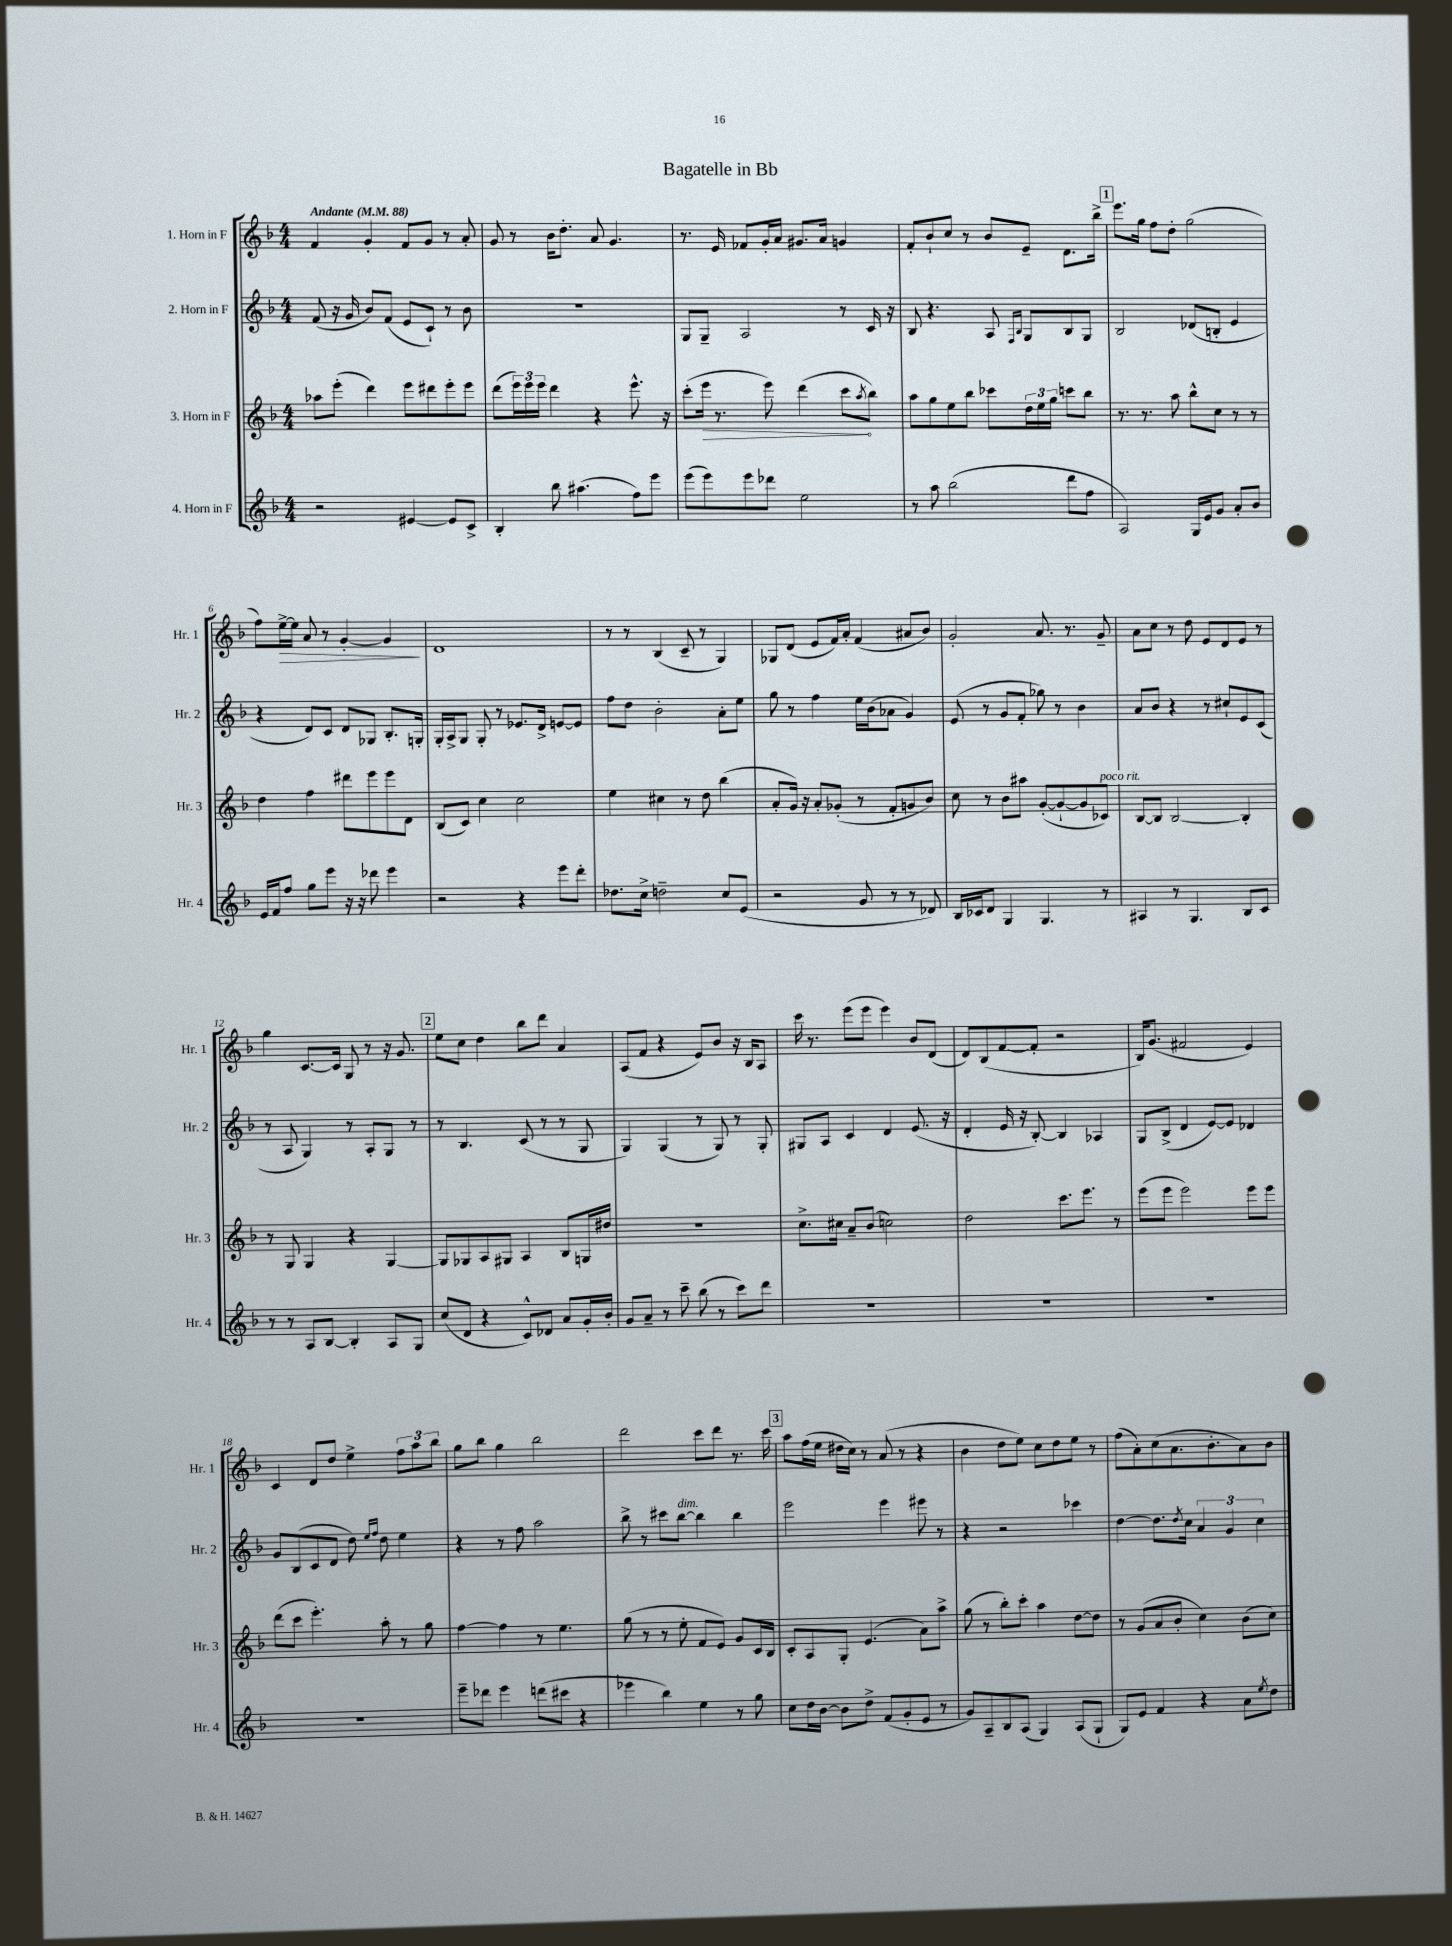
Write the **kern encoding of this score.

**kern	**kern	**kern	**kern
*staff4	*staff3	*staff2	*staff1
*clefG2	*clefG2	*clefG2	*clefG2
*k[b-]	*k[b-]	*k[b-]	*k[b-]
*M4/4	*M4/4	*M4/4	*M4/4
*MM88	*MM88	*MM88	*MM88
2r	8aa-\L	(8f/	4f/
.	(8eee'\J	16r	.
.	.	16g/	.
.	4ddd\)	8b-/L)	4g'/
.	.	(8f/J	.
[4e#/	8eee\L	8e/L	8f/L
.	8ddd#\	8c`/J)	8g/J
8e#/]L	8eee'\	8r	8r
8c^/J	8eee\J	8b-\	8a'/
=	=	=	=
4B-'/	(8ddd\L	1r	8g/
.	24eee\L)	.	8r
.	24eee\	.	.
.	24eee\JJ	.	.
8bb-\	4ddd\	.	16b-\LK
.	.	.	8.dd'\J
(4.aa#\	.	.	.
.	4r	.	8a/
.	.	.	4.g/
8ff\L)	8.eee^^\	.	.
8eee\J	.	.	.
.	16r	.	.
=	=	=	=
(8eee\L	(8ccc'\L	8G/L	8.r
8eee\)	16eee\Jk	8G~/J	.
.	8.r	.	16e/
8eee\	.	2A/	8f-/L
8ddd-\J	8eee\)	.	16g'/L
.	.	.	16a/JJ
2ee\	(4ddd\	.	8.g#/L
.	.	.	16a/Jk
.	8ccc\L	8r	4g/
.	8qaa/	.	.
.	8bb-\J)	16c/	.
.	.	16r	.
=	=	=	=
8r	8aa\L	8B-/	8f'/L
8aa\	8gg\	4.r	8b-`/
(2bb-\	8ee\	.	8cc/J
.	8bb-\J	.	8r
.	8ccc-\L	8A/	8b-/L
.	.	16qqF/LL	.
.	.	16qqB-/JJ	.
.	24dd\L	8G/L	8e~/J
.	24ee\	.	.
.	24gg\JJ	.	.
8ddd\L	8ccc\L	8B-/	8.d\L
8ff\J	8bb-\J	8G/J	.
.	.	.	16bb-^\Jk
=	=	=	=
2A/)	8.r	2B-/	8.eee\L
.	8.r	.	16gg\Jk
.	.	.	8ff\L
.	8aa\	.	8dd'\J
16G/LL	8bb-^^\L	(8d-/L	(2gg\
16e/J	.	.	.
8g/J	8cc\J	8B'/J	.
8a'/L	8r	4e/	.
8b-/J	8r	.	.
=	=	=	=
16e/LL	4dd\	4r	8ff\L)
16f/J	.	.	.
8ff/J	.	.	[16ee^\L
.	.	.	16ee\]JJ
8gg\L	4ff\	8d/L)	8a/
8eee\J	.	8c/J	8r
16r	8ddd#\L	8d/L	[4g'/
16r	.	.	.
8ddd-\	8eee\	8G-/J	.
4eee\	8eee\	8.B-'/L	4g/]
.	8d\J	.	.
.	.	16G'/Jk	.
=	=	=	=
2r	(8B-/L	16G'/LL	1d
.	.	16A^/J	.
.	8c/J)	8G/J	.
.	4cc\	8G'/	.
.	.	8r	.
4r	2cc\	8.e-/L	.
.	.	16d^/Jk	.
8eee\L	.	[8e/L	.
8ddd'\J	.	8e/]J	.
=	=	=	=
8.dd-\L	4ee\	8ff\L	8r
.	.	8dd\J	8r
16cc^\Jk	.	.	.
2dd~\	4cc#\	2b-'\	(4B-/
.	8r	.	8c~/
.	8dd\	.	8r
8cc/L	(4bb-\	8a'\L	4G/)
(8e/J	.	8ee\J	.
=	=	=	=
2r	8a'/L	8gg\	8G-/L
.	16g/Jk)	8r	(8d/J
.	16r	.	.
.	8a'/L	4ff\	8e/L
.	(8g-'/J	.	16f/L)
.	.	.	16a'/JJ
8g/	8r	16ee\LL	(4f/
.	.	(16b-\J	.
8r	8f'/L	8a-\J	.
8r	8g/	4g/)	8a#/L
8d-/)	8b-/J)	.	8b-/J)
=	=	=	=
16B-/LL	8cc\	(8e/	2g'/
16c-/J	.	.	.
8d/J	8r	8r	.
4G/	8b-\L	8g/L	.
.	8aa#\J	8f'/J	.
4.G/	([8g'/L	8gg-\)	8.a/
.	8g`/_	8r	.
.	.	.	8.r
.	8g/]	4b-\	.
8r	8c-/J)	.	8g~/
=	=	=	=
4A#/	[8B-/L	8a/L	8a\L
.	8B-/]J	8b-/J	8cc\J
8r	[2B-/	4r	8r
4.G/	.	.	8dd\
.	.	8r	8e/L
.	.	8cc#`/L	8d/
8B-/L	4B-'/]	8e/	8e/J
8c/J	.	(8c/J	8r
=	=	=	=
8r	8r	8r	4gg\
8r	8G/	8A/	.
8A/L	4G/	4G/)	[8.c/L
[8B-/J	.	.	.
.	.	.	16c/]Jk
4B-'/]	4r	8r	8G/
.	.	8A'/L	8r
8A/L	[4G/	8G/J	16r
.	.	.	8.g/
8G/J	.	8r	.
=	=	=	=
(8cc/L	8G/]L	8r	8ee\L
8d/J	8G-/	4.B-/	8cc\J
4r	8A/	.	4dd\
.	8G#/J	.	.
8c^^/L)	4A/	(8c/	8bb-\L
8d-/J	.	8r	8ddd\J
8a/L	8B-/L	8r	4a/
16g'/L	16G/L	8G/	.
16b-'/JJ	16dd#/JJ	.	.
=	=	=	=
8g/L	1r	4G/)	(8A/L
8a~/J	.	.	8f/J
8r	.	(4G/	4r
8ccc~\	.	.	.
(8bb-\	.	8r	8e/L)
8r	.	8G/)	8b-/J
8ccc\L)	.	8r	16r
.	.	.	16B-/LK
8ddd\J	.	8G'/	8A/J
=	=	=	=
1r	8.cc^\L	8G#/L	16ccc\
.	.	.	8.r
.	.	8A/J	.
.	16cc#\Jk	.	.
.	8a~/L	4c/	(8eee\L
.	(8b-/J	.	8eee\J
.	2cc\)	4d/	4eee\)
.	.	(8.e/	8b-/L
.	.	.	(8d/J
.	.	16r	.
=	=	=	=
1r	2dd\	4d'/	8d/L)
.	.	.	(8B-/
.	.	16e/	[8f/
.	.	16r	.
.	.	[8B-'/)	8f'/]J
.	8.ccc\L	4B-/]	2r
.	8.eee\J	.	.
.	.	4A-/	.
.	8r	.	.
=	=	=	=
1r	(8eee\L	8G/L	16B-/LK)
.	.	.	(8.g/J
.	8eee\J	(8B-^/J	.
.	2eee\)	4d/	2f#/
.	.	[8e/L)	.
.	.	8e/]J	.
.	8eee\L	4d-/	4e/)
.	8eee\J	.	.
=	=	=	=
1r	(8ddd\L	8g/L	4c/
.	8ccc\J	(8B-/	.
.	4.eee'\)	8c/	8d/L
.	.	8d/J	8dd/J
.	.	8dd\)	4ee^\
.	.	16qqee/LL	.
.	.	16qqff/JJ	.
.	8aa'\	8dd\	.
.	8r	4ee\	12ff\L
.	.	.	12aa\
.	8gg\	.	.
.	.	.	12bb-\J
=	=	=	=
8eee~\L	[4ff\	4r	8gg\L
8ddd-\J	.	.	8bb-\J
4eee\	4ff\]	8r	4gg\
.	.	8ff\	.
(8ddd\L	8r	2aa\	2bb-\
8ccc#\J	4.ee\	.	.
4r	.	.	.
=	=	=	=
4eee-\	(8gg\	8bb-^\	2ddd\
.	8r	8r	.
4bb-\)	8r	8ccc#\L	.
.	8ee'\	[8bb-\J	.
4ee\	8f/L	4bb-\]	8ccc\L
.	8e/J)	.	8ddd\J
8r	8g/L	4bb-\	8.r
8gg\	16c/L	.	.
.	16B-/JJ	.	16ccc\
=	=	=	=
8cc\L	8c'/L	2eee\	8aa\L
16dd\L	8A/	.	(16ff\L
[16b-\JJ	.	.	16ee\JJ
8b-\]L	8G'/J	.	16dd#\LL
.	.	.	16cc\JJ)
8dd^\J	(4.e/	.	8r
(8f/L	.	4eee\	(8a/
8g'/	.	.	8r
8e/J	8a\L)	8eee#\	4r
8r	8aa^\J	8r	.
=	=	=	=
8g/L)	(8gg\	4r	4b-\
8A~/	8r	.	.
8B-/	8bb-'\L)	2r	8dd\L
(8A/J	8ccc'\J	.	8ee\J)
4G/)	4aa\	.	8cc\L
.	.	.	8dd\
(8A/L	[8dd\L	4ccc-\	8ee\J
8G`/J	8dd\]J	.	8r
=	=	=	=
8G/L)	8r	[4dd\	(8ff\L
8e/J	(8g/L	.	8a'\)
4f/	8a/	8.dd\]L	(8cc\
.	8b-'/J	.	8.a\
.	.	8qdd/	.
.	.	16cc\Jk	.
4r	4cc\)	6a/	.
.	.	.	8.b-'\
.	.	6g/	.
8a\L	(8b-\L	.	8a\)
.	.	6cc\	.
8qee/	.	.	.
8dd\J	8cc\J)	.	8b-\J
==	==	==	==
*-	*-	*-	*-
